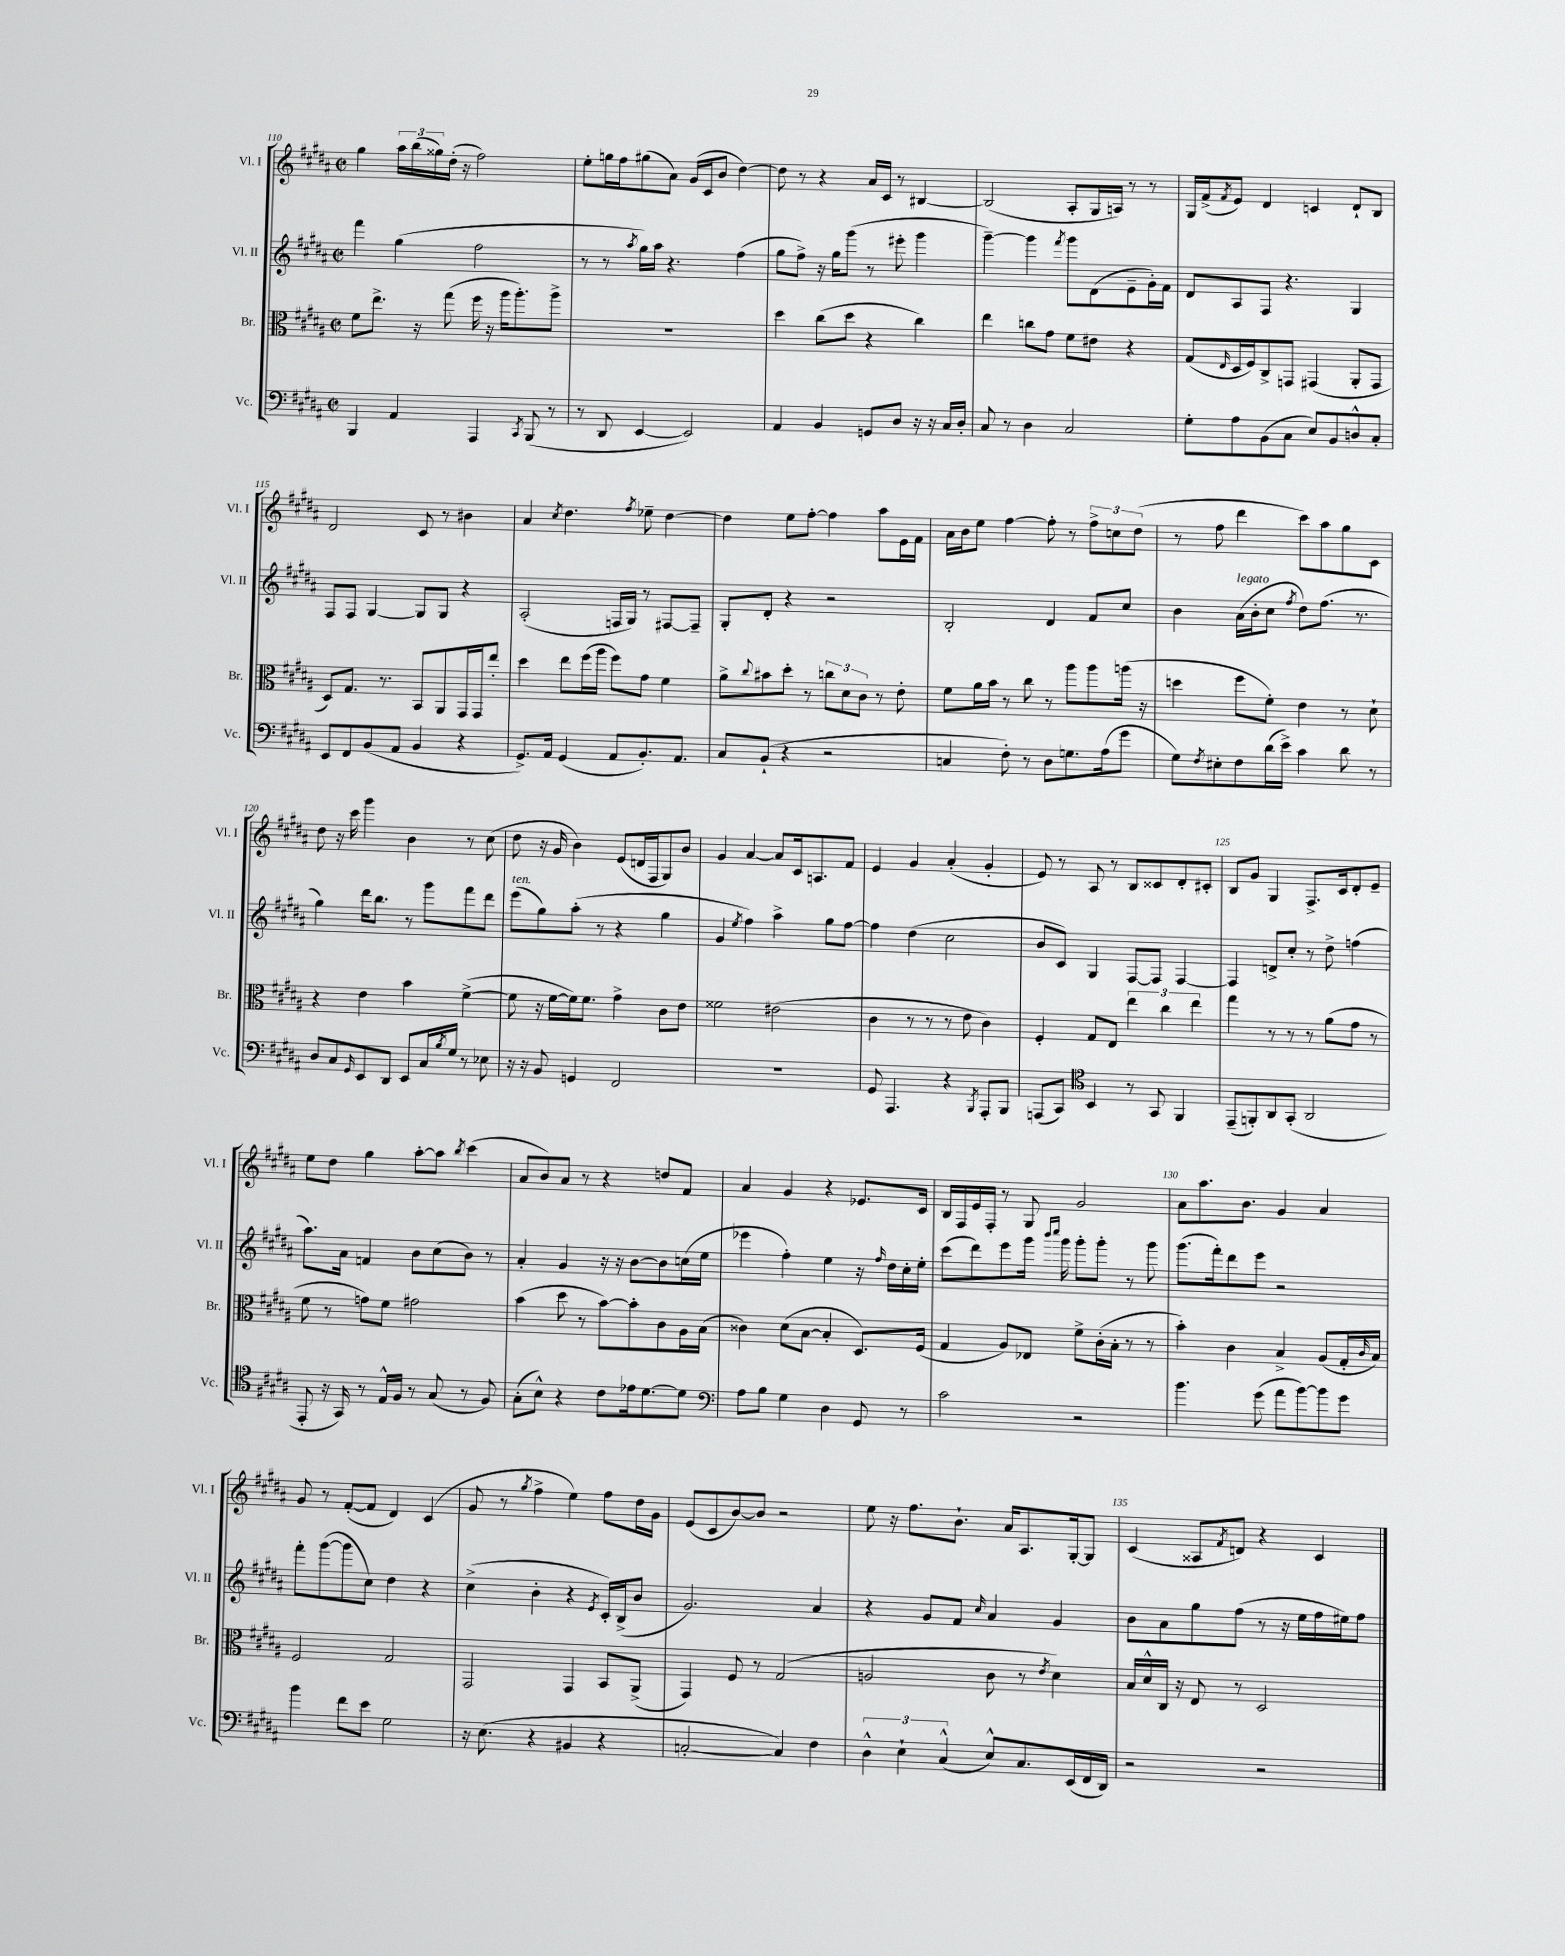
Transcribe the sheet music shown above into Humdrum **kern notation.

**kern	**kern	**kern	**kern
*staff4	*staff3	*staff2	*staff1
*clefF4	*clefC3	*clefG2	*clefG2
*k[f#c#g#d#a#]	*k[f#c#g#d#a#]	*k[f#c#g#d#a#]	*k[f#c#g#d#a#]
*M2/2	*M2/2	*M2/2	*M2/2
*met(c|)	*met(c|)	*met(c|)	*met(c|)
4BBB	8f#	4fff#	4gg#
.	8.ee^	.	.
4AA#	.	(4gg#	24aa#
.	.	.	(24bb
.	16r	.	.
.	.	.	24gg##)
.	(8gg#	.	(16dd#'
.	.	.	16r
4AAA#	16ff#	2ff#	2ff#)
.	16r	.	.
.	16aa#	.	.
.	8.aa#')	.	.
8qCC#	.	.	.
(8BBB	.	.	.
8r	8aa#^	.	.
=	=	=	=
8r	1r	8r	8ee'
8DD#	.	8r	16gg
.	.	.	16ff#
.	.	8qaa#	.
[4EE	.	16gg#)	(8gg#
.	.	16aa#	.
.	.	4.r	8a#)
2EE])	.	.	(16g#
.	.	.	16c#
.	.	.	8b
.	.	(4ff#	[4dd#)
=	=	=	=
4AA#	4dd#	8gg#	8dd#]
.	.	8ff#^)	8r
4BB	(8cc#	16r	4r
.	.	16gg#	.
.	8dd#	(8ggg#	.
8GG	4r	8r	16a#
.	.	.	16c#
8D#	.	8eee#'	8r
16r	4cc#)	4ggg#	[4B#
16r	.	.	.
16C#	.	.	.
16D#'	.	.	.
=	=	=	=
8C#	4ee	[4ggg#~)	(2B#]
8r	.	.	.
4D#	8cc	4ggg#]	.
.	8g#	.	.
.	.	8qfff#	.
2C#	8f#	8ggg#	8A#'
.	8e#	(8d#	16G#
.	.	.	16A)
.	4r	8e~	8r
.	.	16g#')	8r
.	.	16f#	.
=	=	=	=
8G#'	(8G#	8d#	16G#
.	.	.	(16f#^
.	16qqE	.	8qf#
8A#	16D#	8A#	8e)
.	16F#)	.	.
(8BB	8C#^	8F#	4d#
8C#	8GG	4.r	.
8E)	(4GG#	.	4c
8BB	.	.	.
8D^^	8AA#'	4G#	8d#`
8C#'	8GG#	.	8B
=	=	=	=
8EE	8D#)	8F#	2d#
8FF#	8.G#	8F#	.
(8BB	.	[4G#	.
.	8.r	.	.
8AA#	.	.	.
4BB	8BB	8G#]	8c#
.	8AA#	8G#	8r
4r	16GG#	4r	4b#
.	16GG#	.	.
.	8ee'	.	.
=	=	=	=
8.GG#^)	4dd#	(2A#'	4a#
16AA#	.	.	.
.	.	.	8qcc#
(4GG#	8ee	.	4.dd#
.	(16ff#	.	.
.	16aa#	.	.
8AA#	8ff#)	16F	.
.	.	16G#)	.
.	.	.	8qff#
8.BB')	8g#	8r	8ee-~
.	4f#	[8F#	[4dd#
8.AA#	.	.	.
.	.	8F#~]	.
=	=	=	=
8C#	8a#^	8G#'	4dd#]
.	8qqcc#	.	.
(8BB`	8b#	8d#'	.
4r	8dd#'	4r	8ee
.	8r	.	[8ff#'
2r	12cc	2r	4ff#]
.	12d#	.	.
.	12c#	.	.
.	8r	.	8aa#
.	8e'	.	16e
.	.	.	16f#
=	=	=	=
4C	8f#	2B'	16a#
.	.	.	16b
.	16a#	.	8ee
.	16b	.	.
8F#')	8r	.	[4ff#
8r	8cc#	.	.
8D#	8r	4d#	8ff#']
8.G	8aa#	.	8r
.	8aa#	8f#	12ff#^
(16A#	.	.	.
.	.	.	12cc
8g#	(16aa	8cc#	.
.	.	.	(12dd#
.	16r	.	.
=	=	=	=
8G#)	4dd	4b	8r
8qF#	.	.	.
8E#'	.	.	8ff#
8F#	8ff#	(16a#	4ddd#
.	.	16b'	.
(16d#	8f#')	8cc#	.
16e^)	.	.	.
.	.	8qff#	.
4c#	4e	8dd#)	8ccc#)
.	.	(8.ff#	8aa#
8d#	8r	.	8gg#
.	.	8.r	.
8r	8d#`	.	8c#
=	=	=	=
8D#	4r	4gg#)	8dd#
8C#	.	.	16r
.	.	.	16ccc#
16qqGG#	.	.	.
8EE	4e	16ddd#	4ggg#
.	.	8.bb	.
8DD#	.	.	.
8EE	4b	8r	4b
16C#	.	8ggg#	.
8qB	.	.	.
16G#	.	.	.
8r	([4f#^	8fff#	8r
8E-	.	8ddd#	(8cc#
=	=	=	=
16r	8f#]	(8eee	8dd#
16r	.	.	.
8BB	16r	8gg#)	16r
.	[16f#	.	16g#
4GG	16f#])	(8aa#'	4b)
.	8.f#	.	.
.	.	8r	.
2FF#	4g#^	4r	(8e
.	.	.	16d
.	.	.	16F#
.	8c#	4gg#	8G#)
.	8e	.	8b
=	=	=	=
1r	2f##	4g#	4g#
.	.	8qee	.
.	.	4ff#)	[4a#
.	(2e#	4aa#^	8a#]
.	.	.	16c#
.	.	.	8.A
.	.	8gg#	.
.	.	[8ff#	8f#
=	=	=	=
8GG#	4c#	4ff#]	4e
4.AAA#	.	.	.
.	8r	(4dd#	4g#
.	8r	.	.
4r	8r	2cc#	(4a#'
.	8e	.	.
8qBBB	.	.	.
8AAA#'	4c#)	.	4g#'
8BBB	.	.	.
=	=	=	=
(8AAA	4F#'	8b	8e)
8CC#)	.	8c#)	8r
*clefC4	*	*	*
4BB	8G#	4G#	8A#
.	8E	.	8r
8r	6ee	[8F#	8B
8GG#	.	8F#]	8c##
.	6cc#	.	.
4FF#	.	[4F#	8d#'
.	6ee	.	.
.	.	.	8c#'
=	=	=	=
(8EE~	4gg#	4F#]	8B
8FF')	.	.	8g#
8AA#	8r	8d^	4G#
(8GG#'	8r	8cc#'	.
2AA#	8r	8r	8.F#^
.	(8a#	8dd#^	.
.	.	.	16c#
.	8g#	(4ff	8d#'
.	8r	.	8e~
=	=	=	=
8EE'	8f#	8.aa#)	8ee
16r	8r	.	8dd#
16GG#)	.	16a#	.
8r	8g)	4f	4gg#
16E^^	8f#	.	.
16F#	.	.	.
8r	2g#	8b	[8aa#'
(8G#	.	(8cc#	8aa#]
.	.	.	8qbb
8r	.	8b)	(4ccc#
8F#)	.	8r	.
=	=	=	=
(8G#'	(4b	4a#'	8a#
8B^^)	.	.	8b)
4r	8dd#	4g#	8a#
.	8r	.	8r
8c#	[8b)	16r	4r
.	.	16r	.
16e-	8b']	[8b	.
[8.d#	.	.	.
.	8c#	8b]	8dd
8d#]	16A#	(16cc	8f#
.	(16B	16ee	.
=	=	=	=
*clefF4	*	*	*
8A#	4c##)	4eee-	4a#
8B	.	.	.
4G#	(8d#	4ff#')	4g#
.	[8B	.	.
4D#	4B']	4ee	4r
8GG#	8.D#)	16r	8.e-
.	.	16qqff#	.
.	.	16dd#	.
8r	.	16cc#'	.
.	(16F#	16ee'	16c#
=	=	=	=
2c#	4G#	(8ccc#	16B
.	.	.	16F#
.	.	8ddd#)	16e
.	.	.	16F#'
.	8A#)	8eee	8r
.	8E-	16ggg#	8G#
.	.	16qqbbb	.
.	.	16qqcccc#	.
.	.	16ggg#	.
2r	8f#^	8ggg#'	2g#
.	(16c#'	8ggg#'	.
.	16B'	.	.
.	8r	8r	.
.	8r	8ggg#	.
=	=	=	=
4.b	4b')	(8.ggg#	8a#
.	.	.	8.aa#
.	.	16fff#')	.
.	4c#	8ddd#	.
.	.	.	8.b
(8g#	.	8eee	.
8a#	4B^	2r	4g#
[8b)	.	.	.
8b]	(8A#	.	4a#
8g#	16G#'	.	.
.	16qqc#	.	.
.	16B)	.	.
=	=	=	=
4b	2F#	8fff#'	8g#
.	.	([8ggg#	8r
8f#	.	8ggg#]	([8f#'
8e	.	8cc#)	8f#]
2G#	2G#	4dd#	4d#)
.	.	4r	(4c#
=	=	=	=
16r	2GG#	(4cc#^	8g#
(8.E	.	.	.
.	.	.	8r
.	.	.	8qgg#
4r	.	4b'	4ff#^
4BB#	4GG#	4r	4ee)
.	.	8qe	.
4r	8BB	16c#')	8ff#
.	.	(16B^	.
.	(8AA#^	8b	16dd#
.	.	.	16g#
=	=	=	=
[2C'	4GG#)	2.g#)	(8e
.	.	.	8c#
.	8F#	.	[8b)
.	8r	.	8b]
4C])	(2G#	.	2r
4F#	.	4a#	.
=	=	=	=
6D#^^	2A	4r	8ee
.	.	.	16r
6E`	.	.	.
.	.	.	8.ff#
.	.	8g#	.
(6C#^^	.	.	.
.	.	8f#	8.b`
.	.	16qqcc#	.
8E^^)	8c#	4a#	.
.	.	.	16a#
8.C#	8r	.	8.A#
.	8qe	.	.
.	4d#)	4g#	.
(16EE	.	.	[16G#'
16FF#	.	.	8G#]
16DD#)	.	.	.
=	=	=	=
2r	16B	8b	(4c#
.	16d#^^	.	.
.	16C#	8a#	.
.	16r	.	.
.	8E	8gg#	8A##
.	.	.	8qf#
.	8r	(8ff#	8d)
2r	2D#	8r	4r
.	.	16r	.
.	.	16ee	.
.	.	16ff#	4c#
.	.	16ee#)	.
.	.	8ff#	.
==	==	==	==
*-	*-	*-	*-
